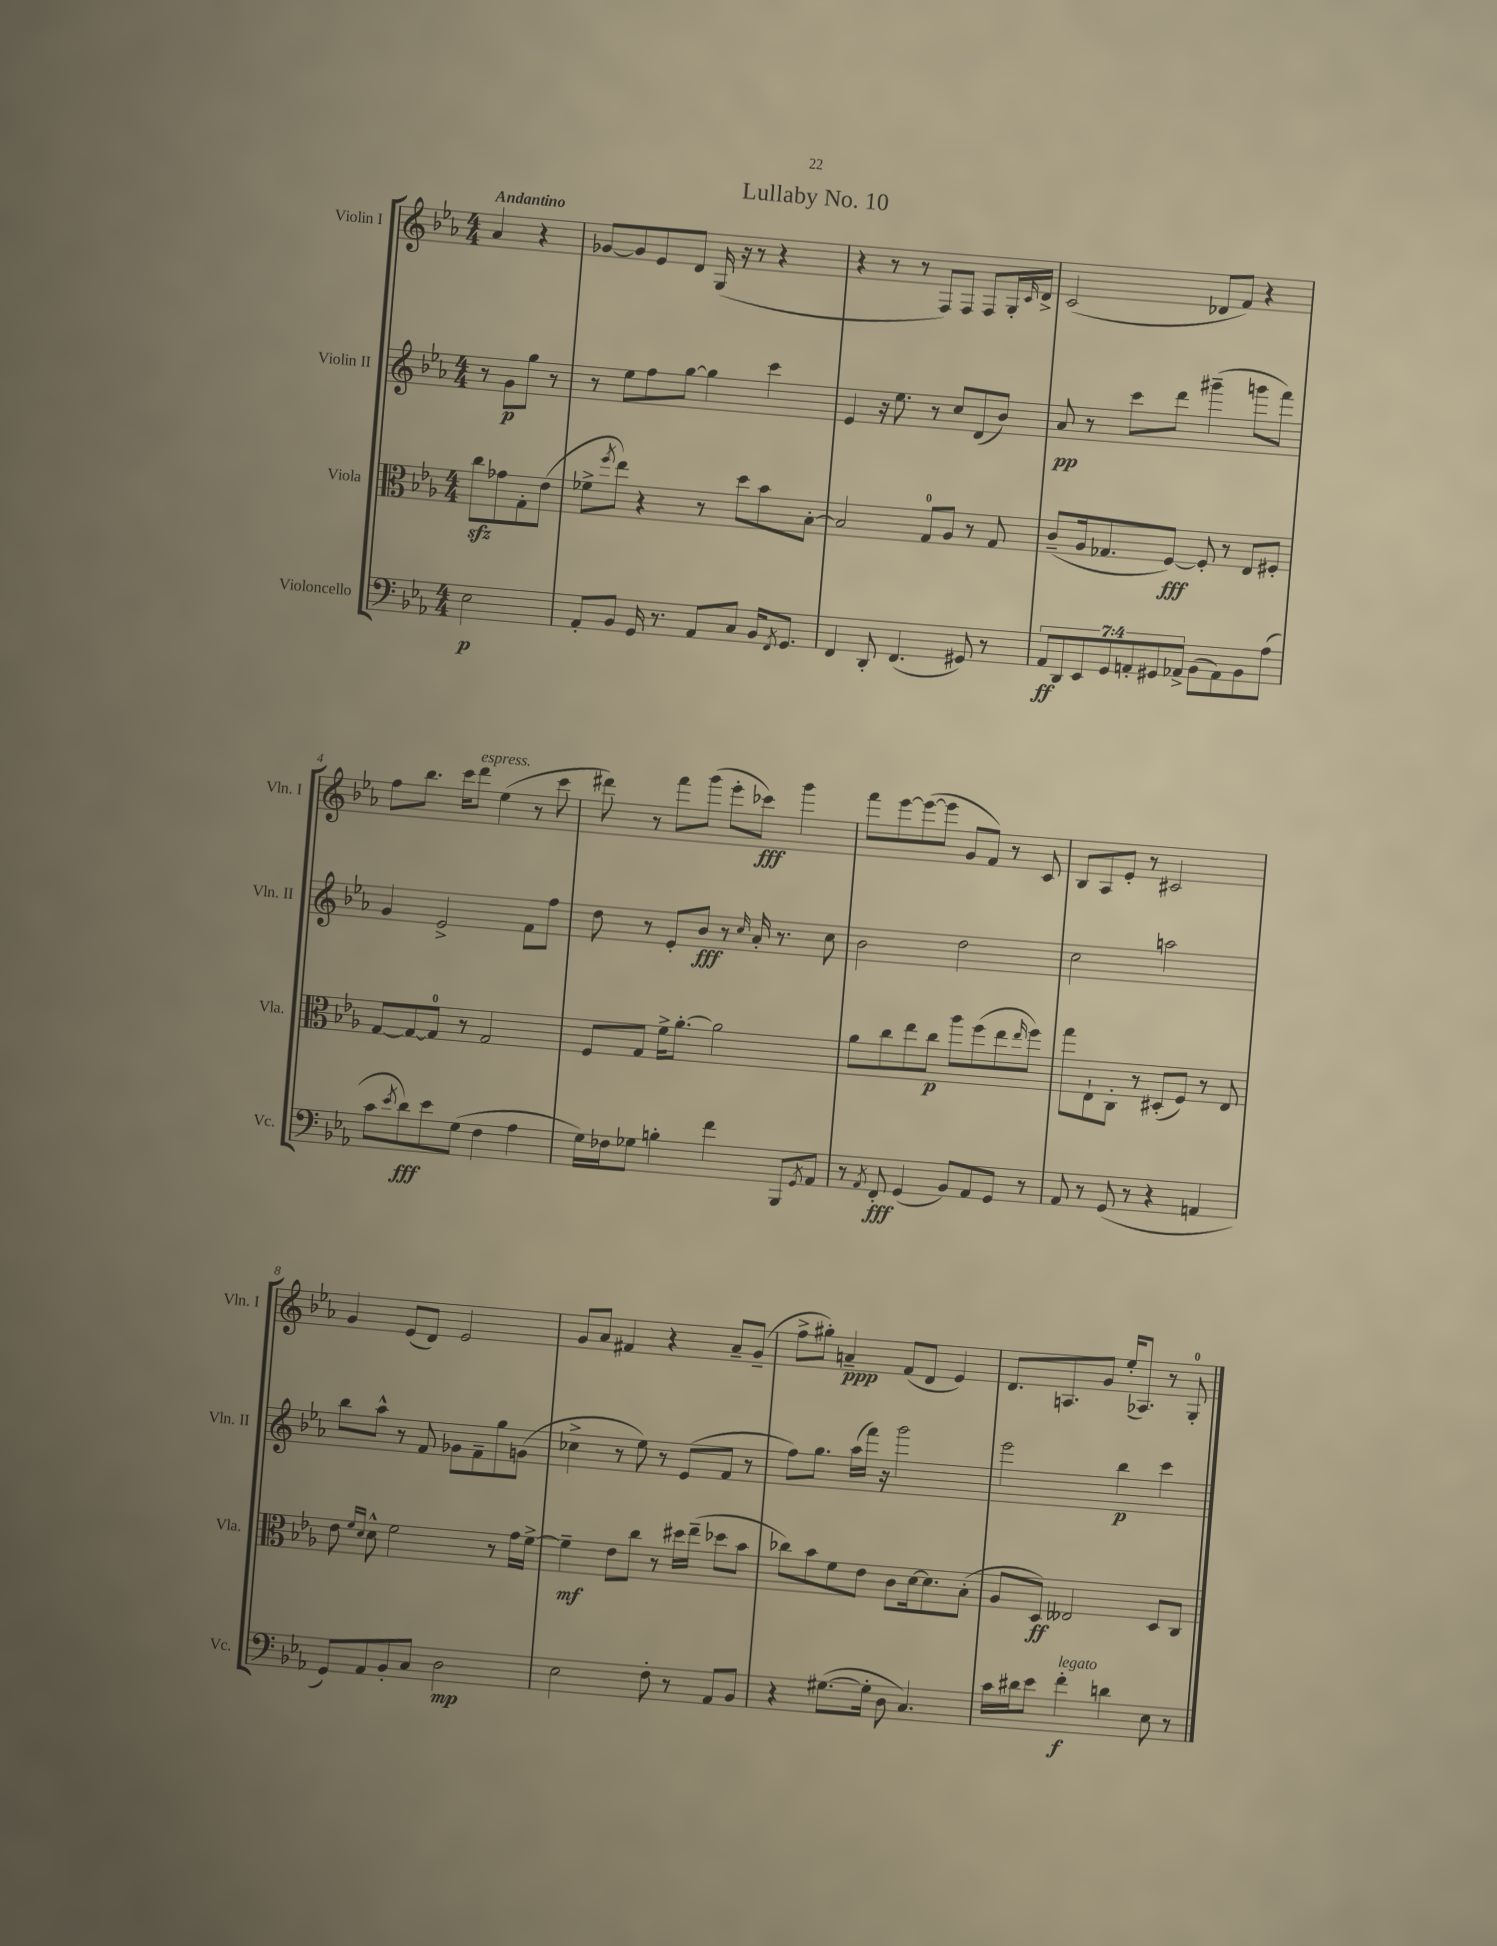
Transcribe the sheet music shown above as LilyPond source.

\header { title = "Lullaby No. 10" }
<<
\new StaffGroup <<
\new Staff = "s0" \with { instrumentName = "Violin I" shortInstrumentName = "Vln. I" } {
    \clef treble \key ees \major \numericTimeSignature \time 4/4 \partial 2 \tempo "Andantino"
    aes'4 r4 |
    ges'8~ ges'8 ees'8 d'8 g16( r16 r8 r4 |
    r4 r8 r8 f8) f8 f8 g16-. \grace { c'16 } d'16-> |
    c'2( des'8 f'8) r4 |
    f''8 bes''8. c'''16 d'''8^\markup { \italic "espress." } ees''4( r8 c'''8 |
    dis'''8) r8 f'''8 g'''8( ees'''8-. ces'''8\fff) g'''4 |
    f'''8 ees'''8~ ees'''8~( ees'''8 g'8 f'8) r8 c'8 |
    bes8 aes8 ees'8-. r8 cis'2 |
    g'4 ees'8( d'8) ees'2 |
    g'8 aes'8 fis'4 r4 aes'8-- g'8--( |
    f''8-> gis''8-.) a'4--\ppp f'8( d'8 ees'4) |
    d'8. a8. g'8 ees''16-.( aes8.) r8 g8-0-. \bar "|." |
}
\new Staff = "s1" \with { instrumentName = "Violin II" shortInstrumentName = "Vln. II" } {
    \clef treble \key ees \major \numericTimeSignature \time 4/4 \partial 2
    r8 g'8\p g''8 r8 |
    r8 ees''8 f''8 g''8~ g''4 c'''4 |
    ees'4 r16 ees''8. r8 c''8 d'8( bes'8) |
    aes'8\pp r8 c'''8 d'''8 gis'''4--( g'''8 f'''8) |
    g'4 ees'2-> f'8 f''8 |
    d''8 r8 ees'8-. bes'8\fff r8 \grace { c''16 } aes'16-. r8. c''8 |
    bes'2 d''2 |
    c''2 a''2 |
    bes''8 aes''8-^ r8 f'8 ges'8 f'8-- g''8 g'8( |
    ces''4-> r8 ees''8) r8 ees'8( f'8 r8 |
    f''8) g''8. aes''16( f'''16) r16 g'''2 |
    ees'''2 bes''4\p c'''4 \bar "|." |
}
\new Staff = "s2" \with { instrumentName = "Viola" shortInstrumentName = "Vla." } {
    \clef alto \key ees \major \numericTimeSignature \time 4/4 \partial 2
    c''8\sfz ges'8 g8-. ees'8( |
    fes'8-> \acciaccatura { f''8 } ees''8) r4 r8 d''8 bes'8 bes8~-. |
    bes2 g8-0 aes8 r8 g8 |
    c'8--( aes16 ges8. f8~\fff) f8-. r8 ees8 fis8-. |
    g8~ g8~ g8-0 r8 g2 |
    f8 g8 f'16-> aes'8.~-. aes'2 |
    aes'8 c''8 ees''8 c''8\p aes''8 f''8( ees''8 \grace { ees''16 } f''8) |
    g''8 ees8-! c8-. r8 dis8-.( f8) r8 ees8 |
    ees'8 \grace { f'16 d'16 } d'8-^ f'2 r8 g'16 f'16~-> |
    f'4--\mf ees'8 c''8 r8 dis''16 ees''16--( des''8 bes'8 |
    ces''8) bes'8 f'8 ees'8 c'8 d'16~ d'8. bes8-.( |
    aes8 d8\ff) eeses2 d8 c8 \bar "|." |
}
\new Staff = "s3" \with { instrumentName = "Violoncello" shortInstrumentName = "Vc." } {
    \clef bass \key ees \major \numericTimeSignature \time 4/4 \override Staff.TupletNumber.text = #tuplet-number::calc-fraction-text \partial 2
    ees2\p |
    aes,8-. bes,8 g,16 r8. aes,8 c8 bes,16 \acciaccatura { f,8 } g,8. |
    f,4 d,8-. f,4.( gis,8) r8 |
    \tuplet 7/4 { aes,8\ff d,8 ees,8 g,8 a,8-. gis,8 aes,8-> } bes,8( aes,8) bes,8 aes8( |
    c'8 \acciaccatura { ees'8 } d'8\fff) ees'8 g8( f4 aes4 |
    g16) fes16 ges8 b4-. f'4 bes,,8 \acciaccatura { g,8 } aes,8 |
    r8 \acciaccatura { aes,8 } f,8-.\fff g,4( bes,8) aes,8 g,8 r8 |
    aes,8 r8 g,8( r8 r4 a,4 |
    g,8) aes,8 bes,8-. c8 d2\mp |
    ees2 f8-. r8 aes,8 bes,8 |
    r4 gis8.~( gis16-. d8 c4.) |
    c'16 dis'16 ees'8 f'4-.\f^\markup { \italic "legato" } d'4 ees8 r8 \bar "|." |
}
>>
>>
